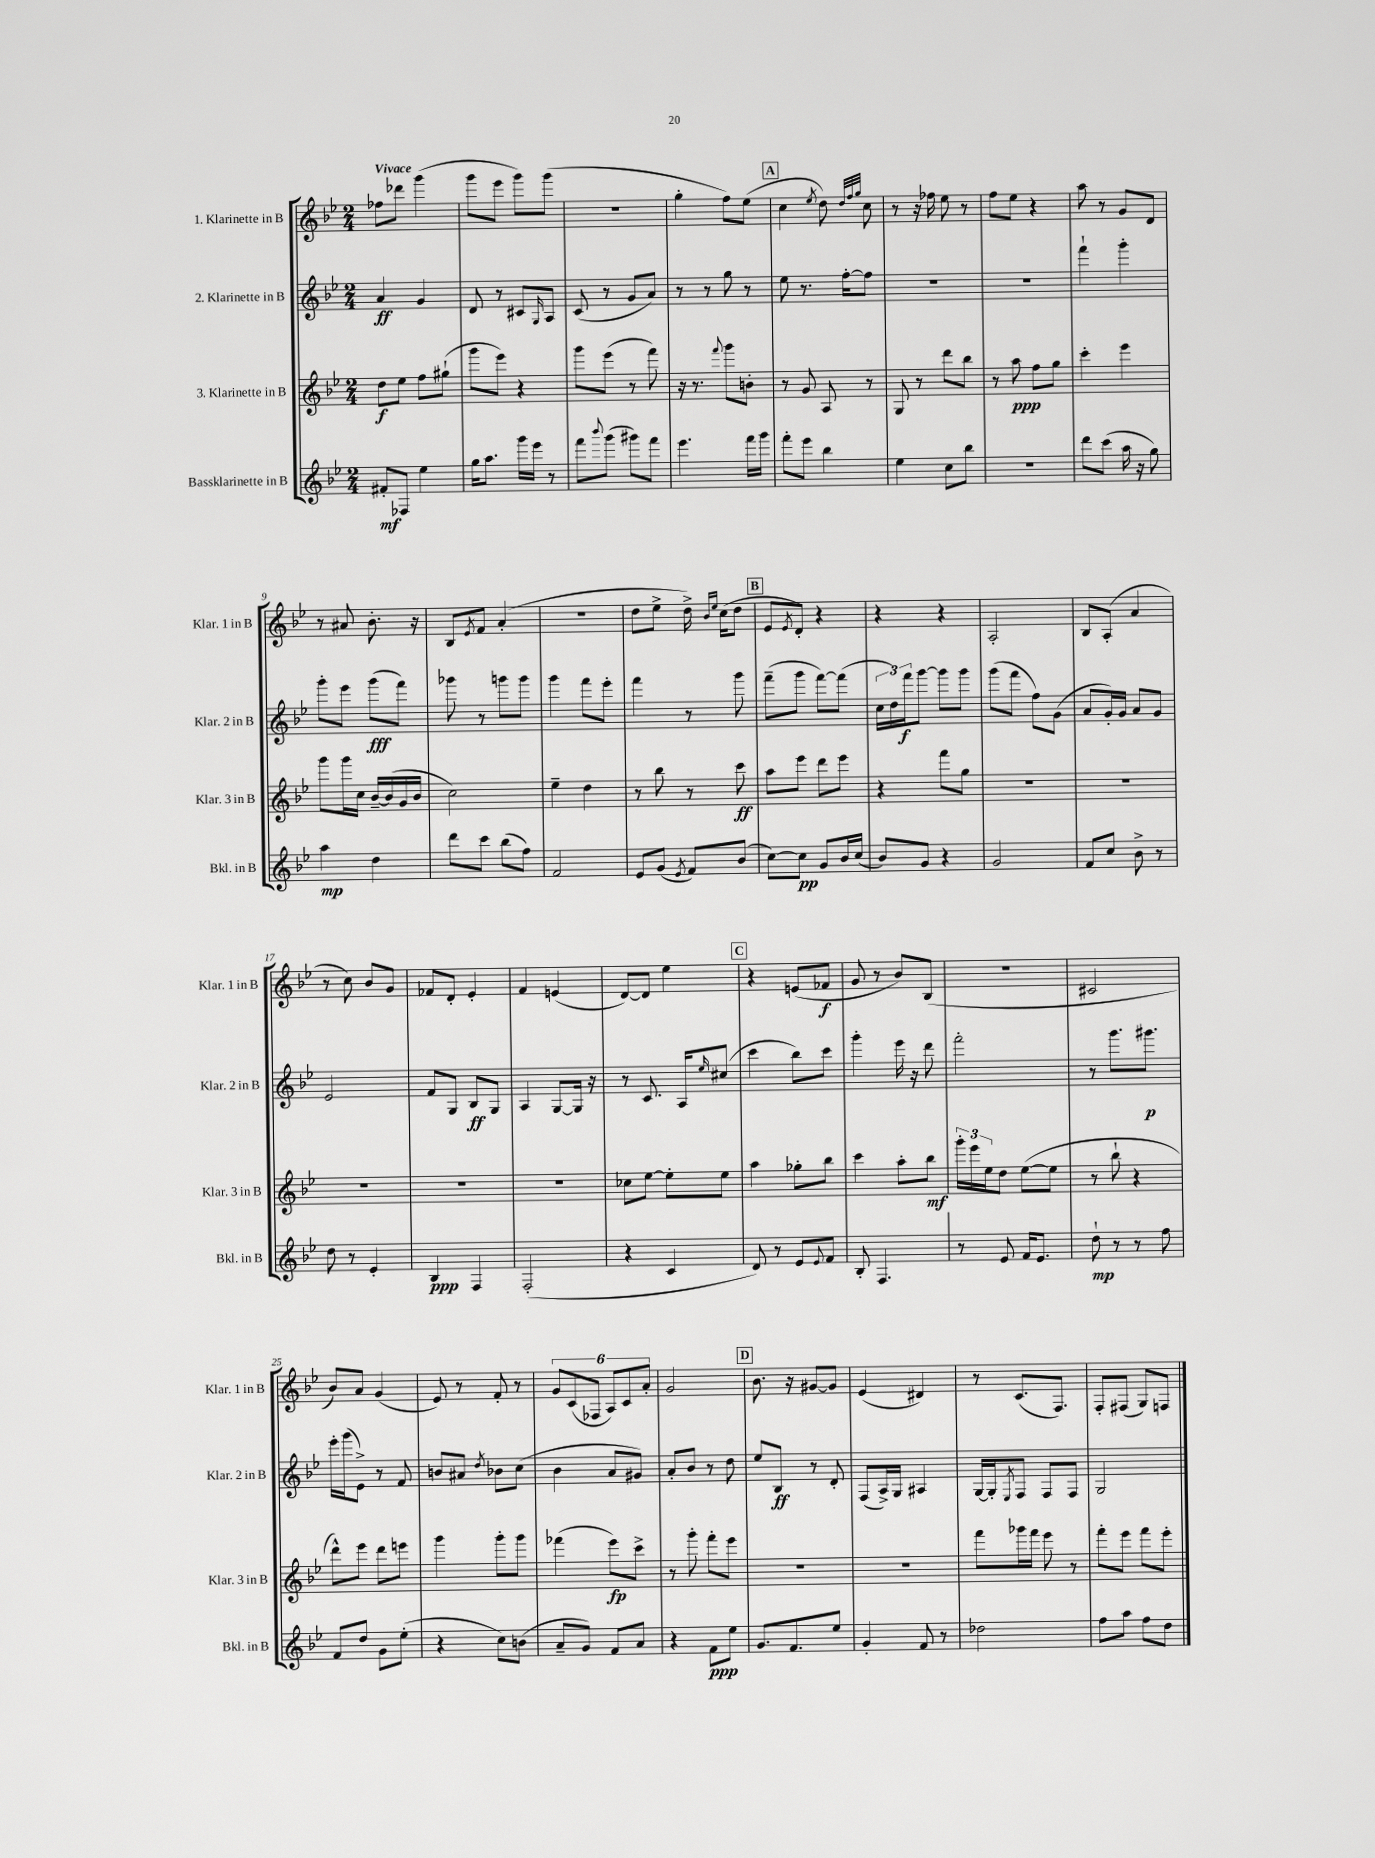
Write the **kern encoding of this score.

**kern	**kern	**kern	**kern
*staff4	*staff3	*staff2	*staff1
*clefG2	*clefG2	*clefG2	*clefG2
*k[b-e-]	*k[b-e-]	*k[b-e-]	*k[b-e-]
*M2/4	*M2/4	*M2/4	*M2/4
8f#'/L	8dd\L	4a/	8ff-\L
8F-/J	8ee-\J	.	8ddd-\J
4ee-\	8ff\L	4g/	(4ggg\
.	(8gg#`\J	.	.
=	=	=	=
16gg\LK	8ggg\L	8d/	8ggg\L
8.aa\J	.	.	.
.	8eee-\J)	8r	8eee-\J
16ggg\LL	4r	8c#/L	8ggg\L)
16eee-\JJ	.	.	.
.	.	16qqG/	.
8r	.	8A/J	(8ggg\J
=	=	=	=
8fff\L	8ggg\L	(8c/	2r
8qqbbb-/	.	.	.
(8ggg\J	(8eee-\J	8r	.
8ggg#\L)	8r	8g/L	.
8fff\J	8fff\)	8a/J)	.
=	=	=	=
4.eee-\	16r	8r	4gg'\
.	8.r	.	.
.	.	8r	.
.	8qqfff/	.	.
.	8ggg\L	8gg\	8ff\L)
16fff\LL	8b'\J	8r	(8ee-\J
16ggg\JJ	.	.	.
=	=	=	=
8fff'\L	8r	8ee-\	4cc\
8eee-\J	8g/	8.r	.
.	.	.	8qee-/
4bb-\	8A/	.	8dd\)
.	.	[16ff'\LK	.
.	.	.	32qqdd/LLL
.	.	.	32qqff/
.	.	.	32qqgg/JJJ
.	8r	8ff\]J	8cc\
=	=	=	=
4ee-\	8G/	2r	8r
.	8r	.	16r
.	.	.	16ff-\
8cc\L	8ddd\L	.	8ee-\
8bb-\J	8bb-\J	.	8r
=	=	=	=
2r	8r	2r	8ff\L
.	8aa\	.	8ee-\J
.	8ff\L	.	4r
.	8gg\J	.	.
=	=	=	=
8ddd\L	4ccc'\	4fff`\	8aa\
(8ccc\J	.	.	8r
16aa\	4eee-\	4ggg'\	8g/L
16r	.	.	.
8gg\)	.	.	8d/J
=	=	=	=
4aa\	8ggg\L	8ggg'\L	8r
.	16ggg\L	8eee-\J	8a#/
.	16cc\JJ	.	.
4dd\	[16b-~/LL	(8ggg\L	8.b-'\
.	(16b-/]	.	.
.	16g/	8fff\J)	.
.	16b-/JJ	.	16r
=	=	=	=
8ddd\L	2cc\)	8ggg-\	8B-/L
.	.	.	8qe-/
8ccc\J	.	8r	8f/J
(8bb-\L	.	8ggg\L	(4a'/
8ff\J)	.	8ggg\J	.
=	=	=	=
2f/	4ee-~\	4ggg\	2r
.	4dd\	8fff\L	.
.	.	8eee-'\J	.
=	=	=	=
8e-/L	8r	4fff\	8dd\L
(8g/J	8bb-\	.	8ee-^\J
8qe-/	.	.	.
8f/L)	8r	8r	16dd^\)
.	.	.	16qqb-/LL
.	.	.	16qqee-/JJ
.	.	.	(16cc\LK
(8b-/J	8ccc\	8ggg\	8dd\J
=	=	=	=
[8cc\L)	8aa\L	(8fff~\L	8e-/L
.	.	.	8qe-/
8cc\]J	8eee-\J	8ggg\J	8d'/J)
8g/L	8ddd\L	[8fff\L)	4r
16b-/L	8eee-\J	(8fff\]J	.
(16cc/JJ	.	.	.
=	=	=	=
8b-/L)	4r	24cc\LL	4r
.	.	24dd\)	.
.	.	24fff\J	.
8g/J	.	[8ggg\J	.
4r	8fff\L	8ggg\]L	4r
.	8gg\J	8ggg\J	.
=	=	=	=
2g/	2r	(8ggg\L	2A'/
.	.	8fff\J	.
.	.	8ff\L)	.
.	.	(8g\J	.
=	=	=	=
8f/L	2r	8a/L	8B-/L
8cc/J	.	16g'/L)	(8A'/J
.	.	16g/JJ	.
8b-^\	.	8a/L	4a/
8r	.	8g/J	.
=	=	=	=
8dd\	2r	2e-/	8r
8r	.	.	8cc\)
4e-'/	.	.	8b-/L
.	.	.	8g/J
=	=	=	=
4B-/	2r	8f/L	8f-/L
.	.	8G/J	8d'/J
4F/	.	8B-/L	4e-'/
.	.	8G/J	.
=	=	=	=
(2F'/	2r	4A/	4f/
.	.	[8G/L	(4e/
.	.	16G/]Jk	.
.	.	16r	.
=	=	=	=
4r	8cc-\L	8r	[8d/L)
.	[8ee-\J	8.c/	8d/]J
4c/	8ee-'\]L	.	4ee-\
.	.	16A/LK	.
.	.	16qqee-/	.
.	8ee-\J	(8cc#/J	.
=	=	=	=
8d/)	4aa\	4ccc\	4r
8r	.	.	.
8e-/L	8gg-'\L	8bb-\L)	(8e/L
8qqe-/	.	.	.
8f/J	8bb-\J	8ccc\J	8f-/J
=	=	=	=
8B-'/	4ccc\	4ggg'\	8g/
4.F/	.	.	8r
.	8aa'\L	16eee-\	8b-/L)
.	.	16r	.
.	8bb-\J	8ddd\	(8B-/J
=	=	=	=
8r	24ggg'\LL	2fff'\	2r
.	24eee-\	.	.
.	24ee-\J	.	.
8e-/	8dd\J	.	.
16f/LK	([8ee-\L	.	.
8.e-/J	.	.	.
.	8ee-\]J	.	.
=	=	=	=
8dd`\	8r	8r	2c#/
8r	8bb-`\	8.ggg\L	.
8r	4r	.	.
.	.	8.ggg#\J	.
8ff\	.	.	.
=	=	=	=
8f/L	8ddd^^\L)	16eee-'\LL	8b-/L)
.	.	(16ggg\J	.
8dd/J	8eee-\J	8e-^\J)	8a/J
8g\L	8ddd\L	8r	(4g/
(8ee-'\J	8eee\J	8f/	.
=	=	=	=
4r	4ggg\	8b/L	8e-/)
.	.	8a#/J	8r
.	.	8qdd/	.
8cc\L)	8ggg'\L	8b-\L	8f'/
(8b\J	8ggg\J	(8cc\J	8r
=	=	=	=
8a~/L	(4fff-\	4b-\	12g/L
.	.	.	(12c/
8g/J)	.	.	.
.	.	.	12F-/J
8f/L	8eee-\L)	8a/L	12A/L)
.	.	.	12c/
8a/J	8ccc^\J	8g#/J)	.
.	.	.	12a'/J
=	=	=	=
4r	8r	8a'/L	2g/
.	8ggg'\	8b-/J	.
8f\L	8fff'\L	8r	.
8ee-\J	8eee-\J	8dd\	.
=	=	=	=
8.g/L	2r	8ee-/L	8.b-\
.	.	8B-/J	.
8.f/	.	.	16r
.	.	8r	[8g#/L
8ee-/J	.	8d'/	8g#/]J
=	=	=	=
4g'/	2r	(8F/L	(4e-/
.	.	16A^/L)	.
.	.	16G/JJ	.
8f/	.	4A#/	4d#/)
8r	.	.	.
=	=	=	=
2dd-\	8fff\L	[16G/LL	8r
.	.	16G'/]J	.
.	.	8qE-/	.
.	16ggg-\L	8F/J	(8.c/L
.	16fff\JJ	.	.
.	8eee-\	8F/L	.
.	.	.	8.F/J)
.	8r	8F/J	.
=	=	=	=
8ff\L	8fff'\L	2G/	8F'/L
8aa\J	8eee-\J	.	(8F#/J
8ff\L	8fff\L	.	8G/L)
8dd\J	8eee-'\J	.	8F/J
==	==	==	==
*-	*-	*-	*-
